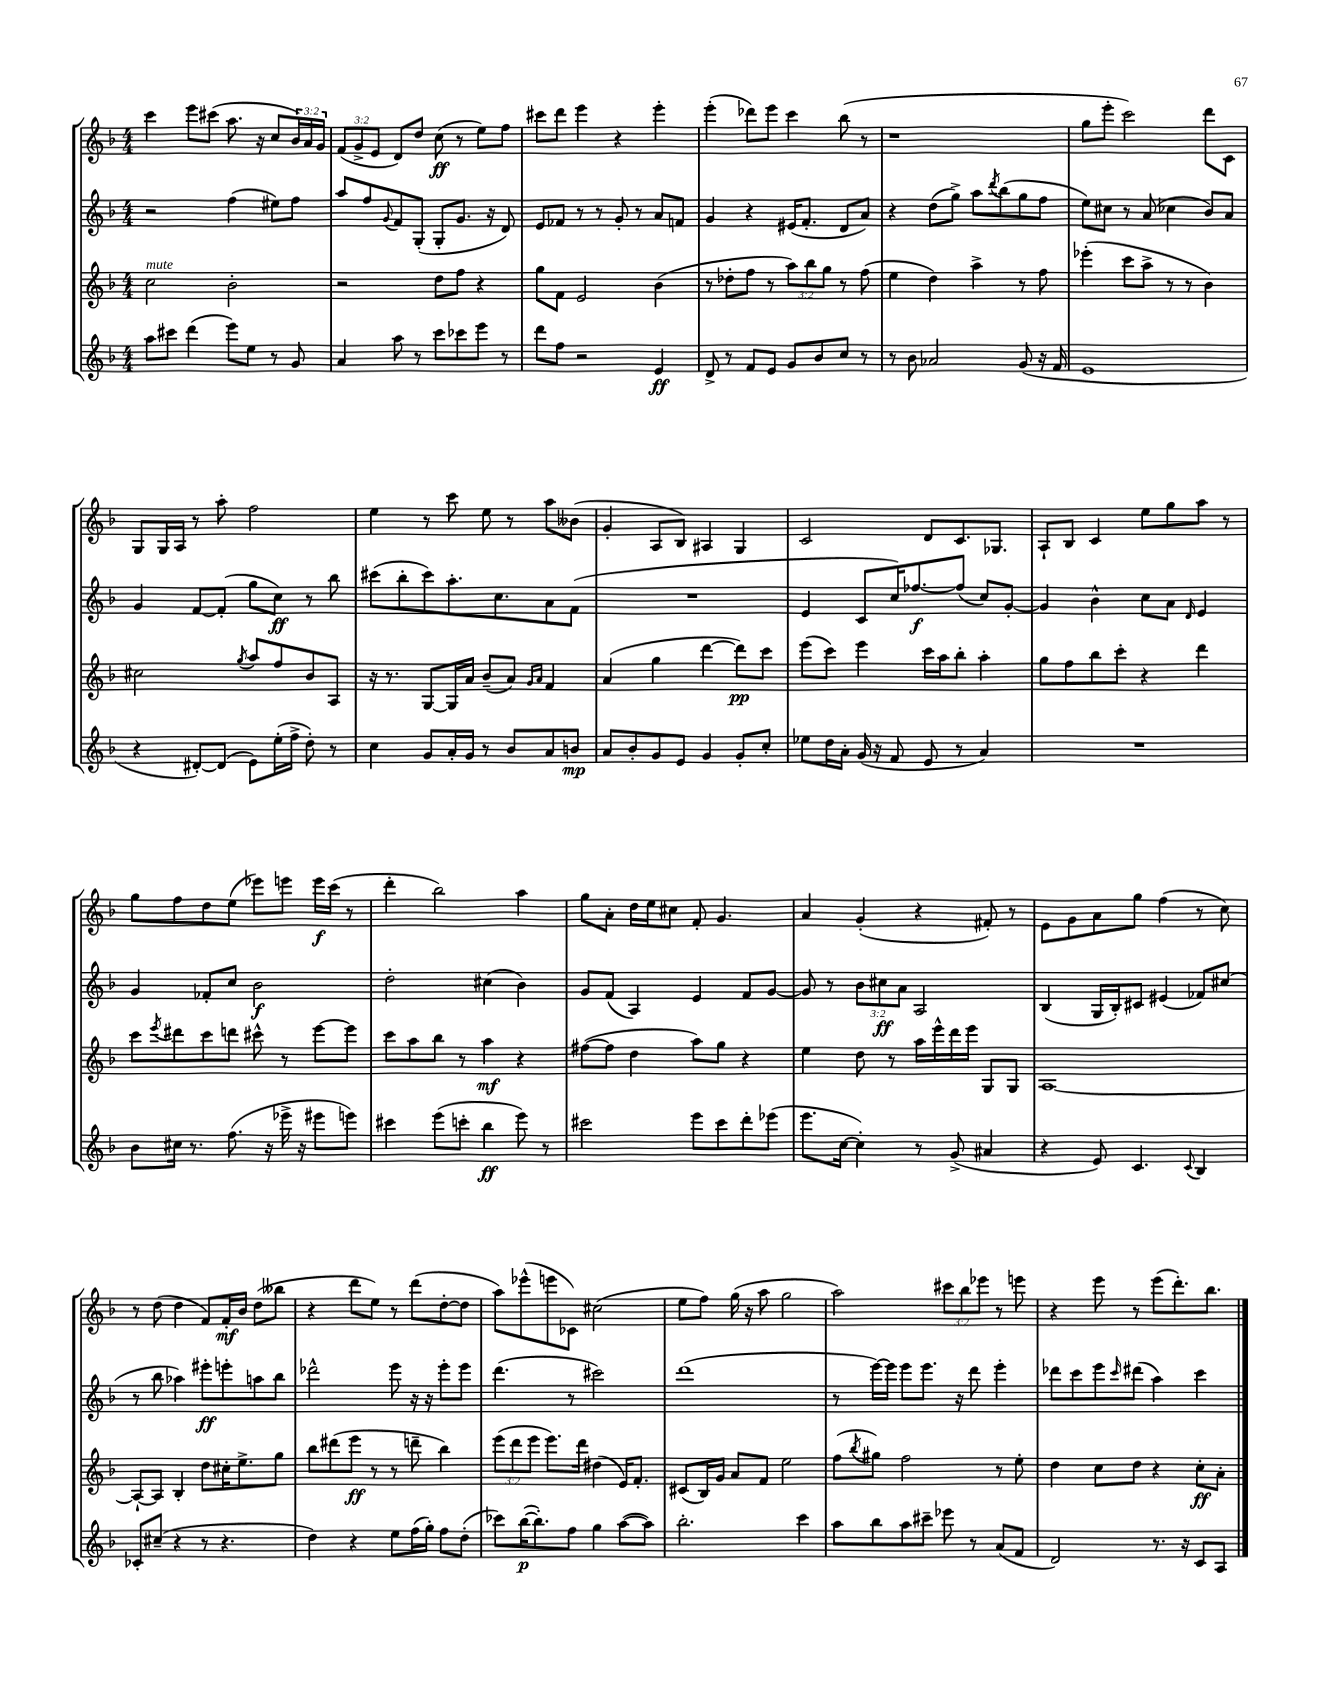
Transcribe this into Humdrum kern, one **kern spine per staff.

**kern	**dynam	**kern	**dynam	**kern	**dynam	**kern	**dynam
*part4	*part4	*part3	*part3	*part2	*part2	*part1	*part1
*staff4	*staff4	*staff3	*staff3	*staff2	*staff2	*staff1	*staff1
*clefG2	*	*clefG2	*	*clefG2	*	*clefG2	*
*k[b-]	*	*k[b-]	*	*k[b-]	*	*k[b-]	*
*M4/4	*	*M4/4	*	*M4/4	*	*M4/4	*
=25	=25	=25	=25	=25	=25	=25	=25
!	!	!LO:TX:a:i:t=mute	!	!	!	!	!
8aa\L	.	2cc\	.	2r	.	4ccc\	.
8ccc#X\J	.	.	.	.	.	.	.
(4ddd\	.	.	.	.	.	8eee\L	.
.	.	.	.	.	.	(8ccc#X\J	.
8eee\L)	.	2b-'\	.	(4ff\	.	8.aa\	.
8ee\J	.	.	.	.	.	.	.
.	.	.	.	.	.	16r	.
8r	.	.	.	8ee#X\L)	.	8cc/L	.
8g/	.	.	.	8ff\J	.	24b-/L)	.
.	.	.	.	.	.	24a/	.
.	.	.	.	.	.	24g/JJ	.
=26	=26	=26	=26	=26	=26	=26	=26
4a/	.	2r	.	8aa/L	.	(12f/L	.
.	.	.	.	.	.	12g^/	.
.	.	.	.	8ff/	.	.	.
.	.	.	.	.	.	12e/J	.
.	.	.	.	8qqg/	.	.	.
8aa\	.	.	.	8f/	.	8d/L)	.
8r	.	.	.	(8G'/J	.	8dd/J	.
8ccc\L	.	8dd\L	.	8G'/L	.	(8cc\	ff
8ccc-X\	.	8ff\J	.	8.g/J	.	8r	.
8eee\J	.	4r	.	.	.	8ee\L)	.
.	.	.	.	16r	.	.	.
8r	.	.	.	8d/)	.	8ff\J	.
=27	=27	=27	=27	=27	=27	=27	=27
8ddd\L	.	8gg\L	.	8e/L	.	8ccc#X\L	.
8ff\J	.	8f\J	.	8f-X/J	.	8ddd\J	.
2r	.	2e/	.	8r	.	4eee\	.
.	.	.	.	8r	.	.	.
.	.	.	.	8g'/	.	4r	.
.	.	.	.	8r	.	.	.
4e/	ff	(4b-\	.	8a/L	.	4eee'\	.
.	.	.	.	8fn/J	.	.	.
=28	=28	=28	=28	=28	=28	=28	=28
8d^/	.	8r	.	4g/	.	(4eee'\	.
8r	.	8dd-X'\L	.	.	.	.	.
8f/L	.	8ff\J	.	4r	.	8ddd-X\L)	.
8e/J	.	8r	.	.	.	8eee\J	.
8g/L	.	12aa\L)	.	(16e#X/KL	.	4ccc\	.
.	.	.	.	8.f'/J	.	.	.
.	.	12bb-\	.	.	.	.	.
8b-/	.	.	.	.	.	.	.
.	.	12gg\J	.	.	.	.	.
8cc/J	.	8r	.	8d/L	.	(8bb-\	.
8r	.	(8ff\	.	8a/J)	.	8r	.
=29	=29	=29	=29	=29	=29	=29	=29
8r	.	4ee\	.	4r	.	1r	.
8b-\	.	.	.	.	.	.	.
2a-X/	.	4dd\)	.	(8dd\L	.	.	.
.	.	.	.	8gg^\J)	.	.	.
.	.	4aa^\	.	8aa\L	.	.	.
.	.	.	.	8qddd/	.	.	.
.	.	.	.	(8bb-\	.	.	.
(8g/	.	8r	.	8gg\	.	.	.
16r	.	8ff\	.	8ff\J	.	.	.
16f/	.	.	.	.	.	.	.
=30	=30	=30	=30	=30	=30	=30	=30
1e	.	(4eee-X'\	.	8ee\L)	.	8gg\L	.
.	.	.	.	8cc#X\J	.	8eee'\J	.
.	.	8ccc\L	.	8r	.	2ccc\)	.
.	.	8aa^\J	.	(8a/	.	.	.
.	.	8r	.	4cc-X\	.	.	.
.	.	8r	.	.	.	.	.
.	.	4b-\)	.	8b-/L)	.	8ddd\L	.
.	.	.	.	8a/J	.	8c\J	.
!!LO:LB:g=z
=31	=31	=31	=31	=31	=31	=31	=31
4r	.	2cc#X\	.	4g/	.	8G/L	.
.	.	.	.	.	.	16G/L	.
.	.	.	.	.	.	16A/JJ	.
[8d#X'/L)	.	.	.	[8f/L	.	8r	.
(8d#/J]	.	.	.	(8f'/J]	.	8aa'\	.
.	.	8qgg/	.	.	.	.	.
8e\L)	.	8aa/L	.	8gg\L	.	2ff\	.
(16ee'\L	.	8ff/	.	8cc\J)	ff	.	.
16ff^\JJ	.	.	.	.	.	.	.
8dd'\)	.	8b-/	.	8r	.	.	.
8r	.	8A/J	.	8bb-\	.	.	.
=32	=32	=32	=32	=32	=32	=32	=32
4cc\	.	16r	.	(8ccc#X\L	.	4ee\	.
.	.	8.r	.	.	.	.	.
.	.	.	.	8bb-'\	.	.	.
8g/L	.	[8G/L	.	8ccc#\)	.	8r	.
16a'/L	.	16G/L]	.	8.aa'\	.	8ccc\	.
16g/JJ	.	16a/JJ	.	.	.	.	.
8r	.	(8b-~/L	.	.	.	8ee\	.
.	.	.	.	8.cc\	.	.	.
8b-/L	.	8a/J)	.	.	.	8r	.
.	.	16qqg/LL	.	.	.	.	.
.	.	16qqa/JJ	.	.	.	.	.
8a/	.	4f/	.	8a\	.	8aa\L	.
8bn/J	mp	.	.	(8f\J	.	(8b--X\J	.
=33	=33	=33	=33	=33	=33	=33	=33
8a/L	.	(4a/	.	1r	.	4g'/	.
8b-'/	.	.	.	.	.	.	.
8g/	.	4gg\	.	.	.	8A/L	.
8e/J	.	.	.	.	.	8B-/J)	.
4g/	.	[4ddd\	.	.	.	4A#X/	.
8g'/L	.	8ddd\L])	pp	.	.	4G/	.
8cc'/J	.	8ccc\J	.	.	.	.	.
=34	=34	=34	=34	=34	=34	=34	=34
8ee-X\L	.	(8eee\L	.	4e/	.	2c/	.
16dd\L	.	8ccc\J)	.	.	.	.	.
16a'\JJ	.	.	.	.	.	.	.
(16g/	.	4eee\	.	8c/L	.	.	.
16r	.	.	.	.	.	.	.
8f/	.	.	.	16cc/K)	.	.	.
.	.	.	.	[8.ff-X/	f	.	.
8e/	.	16ccc\LL	.	.	.	8d/L	.
.	.	16aa\J	.	.	.	.	.
8r	.	8bb-'\J	.	(8ff-/J]	.	8.c/	.
4a/)	.	4aa'\	.	8cc/L)	.	.	.
.	.	.	.	.	.	8.G-X/J	.
.	.	.	.	[8g'/J	.	.	.
=35	=35	=35	=35	=35	=35	=35	=35
1r	.	8gg\L	.	4g/]	.	8A`/L	.
.	.	8ff\	.	.	.	8B-/J	.
.	.	8bb-\	.	4b-^^\	.	4c/	.
.	.	8ccc'\J	.	.	.	.	.
.	.	4r	.	8cc\L	.	8ee\L	.
.	.	.	.	8a\J	.	8gg\	.
.	.	.	.	16qqd/	.	.	.
.	.	4ddd\	.	4e/	.	8aa\J	.
.	.	.	.	.	.	8r	.
!!LO:LB:g=z
=36	=36	=36	=36	=36	=36	=36	=36
8b-\L	.	8ccc\L	.	4g/	.	8gg\L	.
.	.	8qeee/	.	.	.	.	.
16cc#X\Jk	.	8ddd#X\	.	.	.	8ff\	.
8.r	.	.	.	.	.	.	.
.	.	8ccc\	.	8f-X'/L	.	8dd\	.
(8.ff\	.	8dddn\J	.	8cc/J	.	(8ee\J	.
.	.	8ccc#X^^\	.	2b-\	f	8eee-X\L)	.
16r	.	.	.	.	.	.	.
16eee-X^\	.	8r	.	.	.	8eeen\J	.
16r	.	.	.	.	.	.	.
8eee#X\L	.	[8eee\L	.	.	.	16eee\LL	f
.	.	.	.	.	.	(16ccc\JJ	.
8eeen\J)	.	8eee\J]	.	.	.	8r	.
=37	=37	=37	=37	=37	=37	=37	=37
4ccc#X\	.	8ccc\L	.	2dd'\	.	4ddd'\	.
.	.	8aa\	.	.	.	.	.
(8eee\L	.	8bb-\J	.	.	.	2bb-\)	.
8cccn'\J	.	8r	.	.	.	.	.
4bb-\	ff	4aa\	mf	(4cc#X\	.	.	.
8eee\)	.	4r	.	4b-\)	.	4aa\	.
8r	.	.	.	.	.	.	.
=38	=38	=38	=38	=38	=38	=38	=38
2ccc#X\	.	([8ff#X\L	.	8g/L	.	8gg\L	.
.	.	8ff#\J]	.	(8f/J	.	8a'\J	.
.	.	4dd\	.	4A/)	.	16dd\LL	.
.	.	.	.	.	.	16ee\J	.
.	.	.	.	.	.	8cc#X\J	.
8eee\L	.	8aa\L)	.	4e/	.	8f'/	.
8ccc#\	.	8gg\J	.	.	.	4.g/	.
8ddd'\	.	4r	.	8f/L	.	.	.
(8eee-X\J	.	.	.	[8g/J	.	.	.
=39	=39	=39	=39	=39	=39	=39	=39
8.eee\L	.	4ee\	.	8g/]	.	4a/	.
.	.	.	.	8r	.	.	.
[16cc\Jk	.	.	.	.	.	.	.
4cc'\])	.	8dd\	.	12b-\L	.	(4g'/	.
.	.	.	.	12cc#X\	ff	.	.
.	.	8r	.	.	.	.	.
.	.	.	.	12a\J	.	.	.
8r	.	16aa\LL	.	2A/	.	4r	.
.	.	16eee^^\	.	.	.	.	.
(8g^/	.	16ddd\	.	.	.	.	.
.	.	16eee\JJ	.	.	.	.	.
4a#X/	.	8G/L	.	.	.	8f#X'/)	.
.	.	8G/J	.	.	.	8r	.
=40	=40	=40	=40	=40	=40	=40	=40
4r	.	[1A	.	(4B-/	.	8e\L	.
.	.	.	.	.	.	8g\	.
8e/)	.	.	.	16G/LL	.	8a\	.
.	.	.	.	16B-'/J)	.	.	.
4.c/	.	.	.	8c#X/J	.	8gg\J	.
.	.	.	.	(4e#X/	.	(4ff\	.
8qqc/	.	.	.	.	.	.	.
4B-/	.	.	.	8f-X/L)	.	8r	.
.	.	.	.	(8cc#X/J	.	8cc\)	.
!!LO:LB:g=z
=41	=41	=41	=41	=41	=41	=41	=41
8c-X'/L	.	8A`/L_	.	8r	.	8r	.
(8cc#X~/J	.	8A/J]	.	8bb-\	.	(8dd\	.
4r	.	4B-'/	.	4aa-X\)	.	4dd\	.
8r	.	8dd\L	.	8eee#X'\L	ff	8f/L)	.
4.r	.	16cc#X'\K	.	8eeen'\	.	16f'/L	mf
.	.	8.ee^\	.	.	.	16b-/JJ	.
.	.	.	.	8aan\	.	(8dd\L	.
.	.	8gg\J	.	8bb-\J	.	8bb--X\J	.
=42	=42	=42	=42	=42	=42	=42	=42
4dd\)	.	8bb-\L	.	2ddd-X^^\	.	4r	.
.	.	(8ddd#X\	.	.	.	.	.
4r	.	8eee\J	ff	.	.	8ddd\L	.
.	.	8r	.	.	.	8ee\J)	.
8ee\L	.	8r	.	8eee\	.	8r	.
(16ff\L	.	8dddn~\	.	16r	.	(8ddd\L	.
16gg'\JJ)	.	.	.	16r	.	.	.
8ff\L	.	4bb-\)	.	8eee'\L	.	[8dd'\	.
(8dd'\J	.	.	.	8eee\J	.	8dd\J]	.
=43	=43	=43	=43	=43	=43	=43	=43
8ccc-X\L)	.	(12eee\L	.	(4.ddd\	.	8aa\L)	.
.	.	12ddd\	.	.	.	.	.
([16bb-\K	p	.	.	.	.	(8eee-X^^\	.
.	.	12eee\J	.	.	.	.	.
8.bb-'\])	.	.	.	.	.	.	.
.	.	8.eee\L)	.	.	.	8eeen\	.
8ff\J	.	.	.	8r	.	8c-X\J)	.
.	.	16ddd\Jk	.	.	.	.	.
4gg\	.	(4dd#X\	.	2ccc#X\)	.	(2cc#X\	.
([8aa\L	.	16e/KL)	.	.	.	.	.
.	.	8.f'/J	.	.	.	.	.
8aa\J])	.	.	.	.	.	.	.
=44	=44	=44	=44	=44	=44	=44	=44
2.bb-'\	.	(8c#X/L	.	(1ddd	.	8ee\L	.
.	.	16B-/L)	.	.	.	8ff\J)	.
.	.	16g/JJ	.	.	.	.	.
.	.	8a/L	.	.	.	(16gg\	.
.	.	.	.	.	.	16r	.
.	.	8f/J	.	.	.	8aa\	.
.	.	2ee\	.	.	.	2gg\	.
4ccc\	.	.	.	.	.	.	.
=45	=45	=45	=45	=45	=45	=45	=45
8aa\L	.	(8ff\L	.	8r	.	2aa\)	.
.	.	8qbb-/	.	.	.	.	.
8bb-\	.	8gg#X\J)	.	[16eee\LL)	.	.	.
.	.	.	.	16eee\JJ]	.	.	.
8aa\	.	2ff\	.	8eee\L	.	.	.
8ccc#X~\J	.	.	.	8.eee\J	.	.	.
8eee-X\	.	.	.	.	.	12ccc#X\L	.
.	.	.	.	16r	.	.	.
.	.	.	.	.	.	12bb-\	.
8r	.	.	.	8ddd\	.	.	.
.	.	.	.	.	.	12eee-X\J	.
(8a/L	.	8r	.	4eee'\	.	8r	.
8f/J	.	8ee'\	.	.	.	8eeen\	.
=46	=46	=46	=46	=46	=46	=46	=46
2d/)	.	4dd\	.	8ddd-X\L	.	4r	.
.	.	.	.	8ccc\	.	.	.
.	.	8cc\L	.	8eee\	.	8eee\	.
.	.	.	.	16qqccc/	.	.	.
.	.	8dd\J	.	(8ddd#X\J	.	8r	.
8.r	.	4r	.	4aa\)	.	(8eee\L	.
.	.	.	.	.	.	8.ddd'\)	.
16r	.	.	.	.	.	.	.
8c/L	.	8cc'\L	ff	4ccc\	.	.	.
.	.	.	.	.	.	8.bb-\J	.
8A/J	.	8a'\J	.	.	.	.	.
==	==	==	==	==	==	==	==
*-	*-	*-	*-	*-	*-	*-	*-
